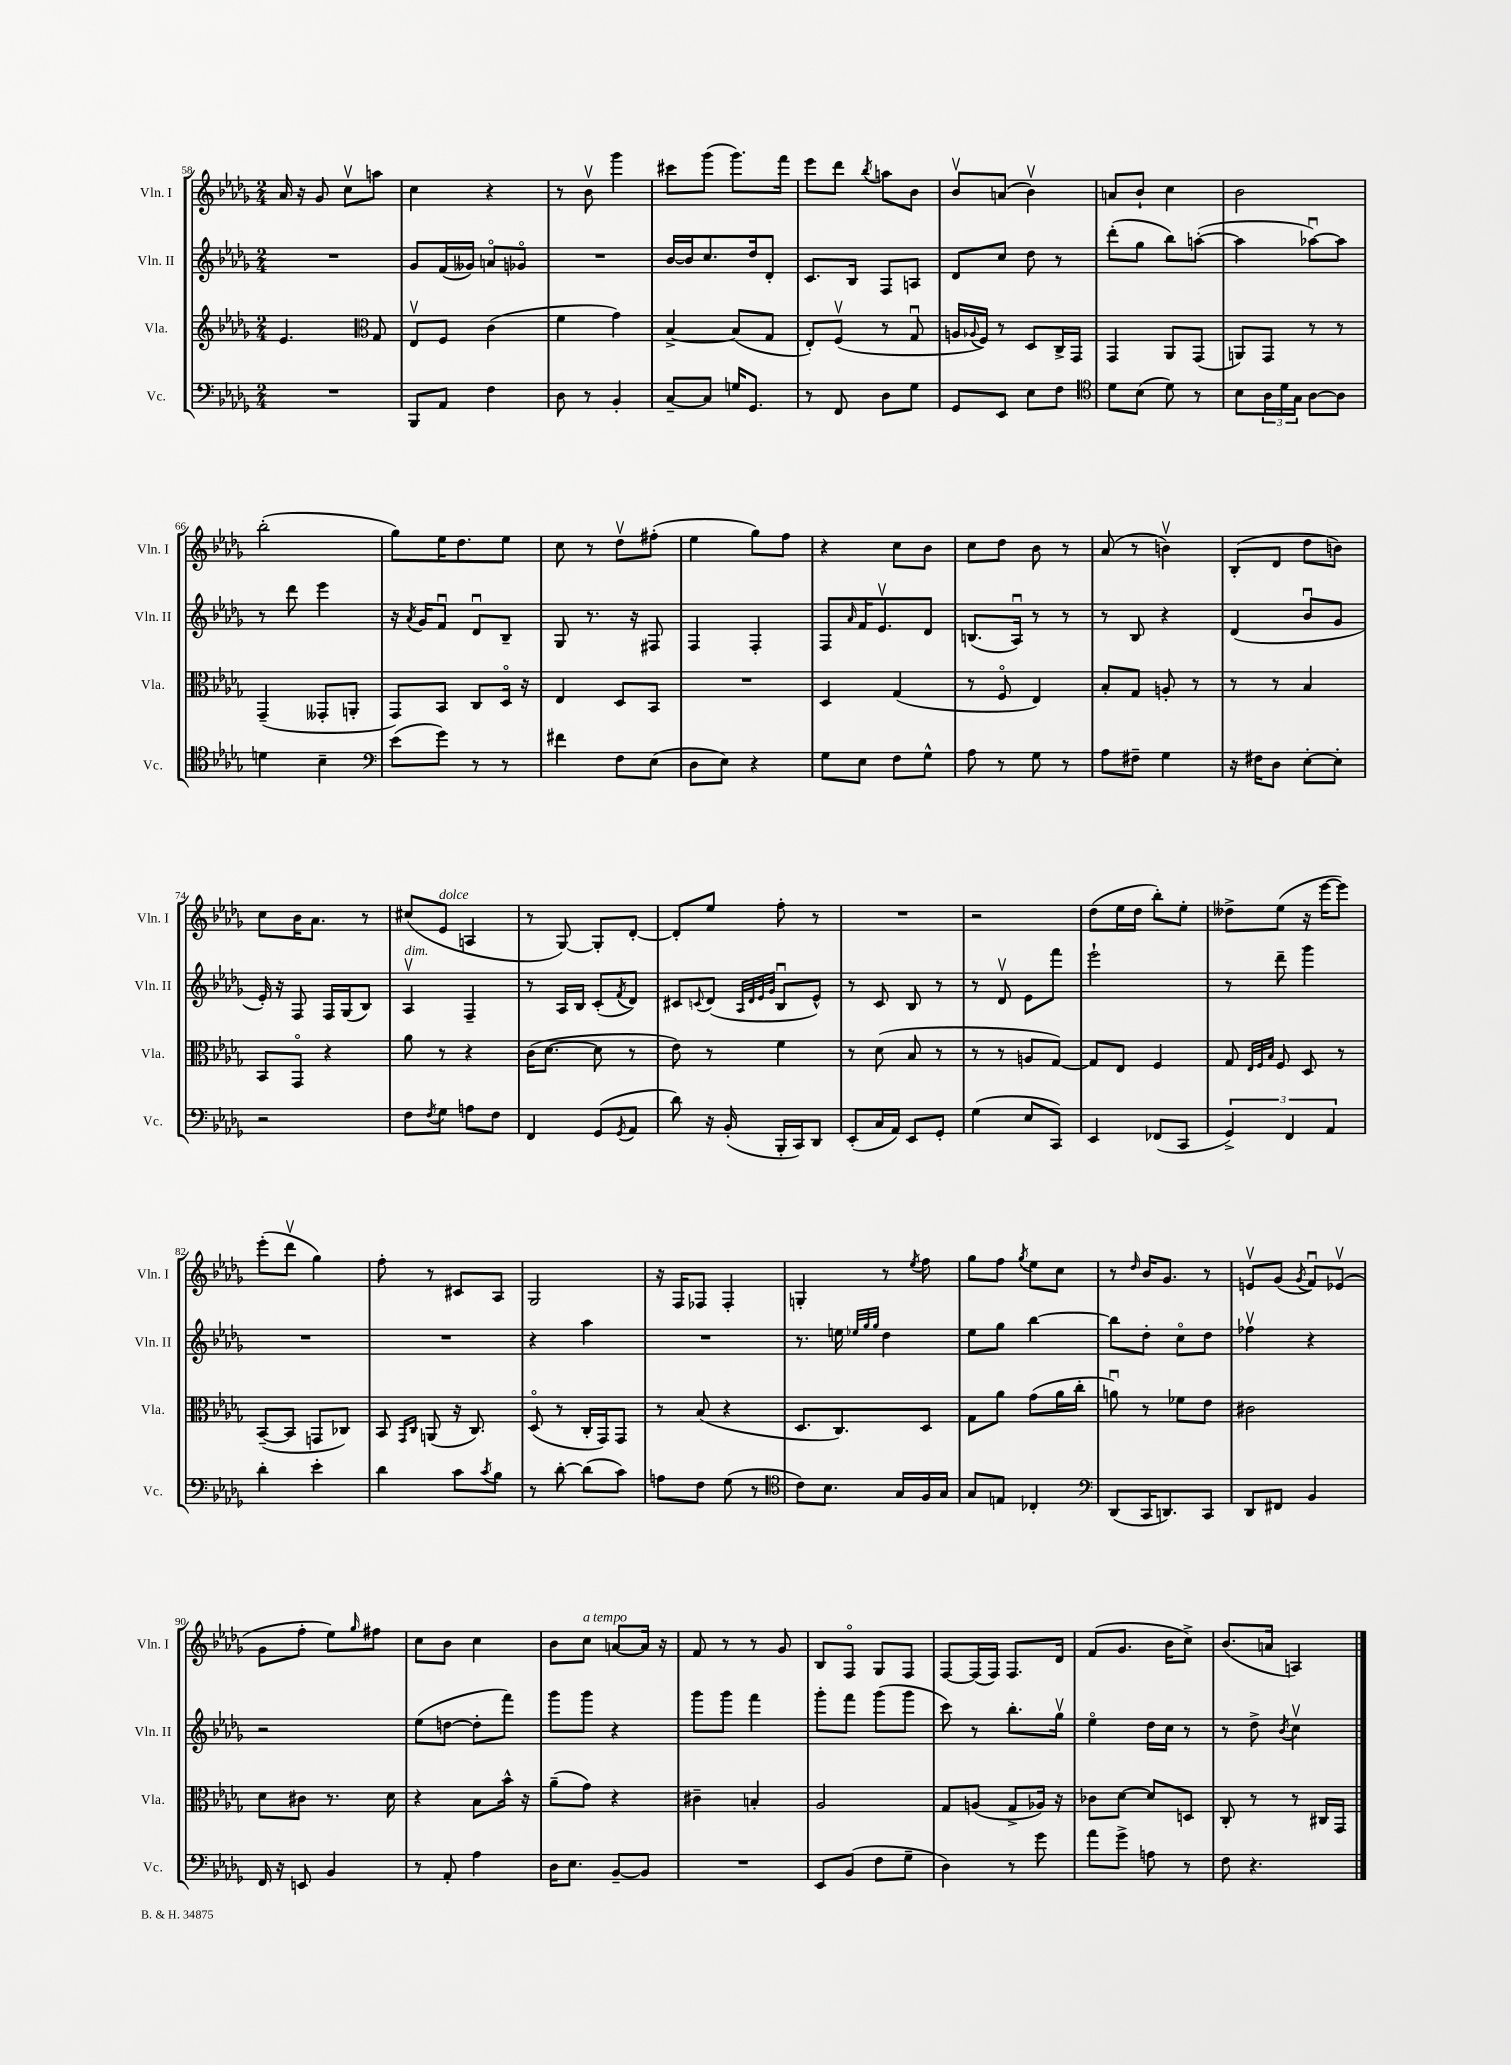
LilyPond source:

<<
\new StaffGroup <<
\new Staff = "s0" \with { instrumentName = "Vln. I" shortInstrumentName = "Vln. I" } {
    \clef treble \key des \major \numericTimeSignature \time 2/4
    aes'16 r16 ges'8 c''8\upbow a''8 |
    c''4 r4 |
    r8 bes'8\upbow ges'''4 |
    cis'''8 ges'''8( ges'''8.) f'''16 |
    ees'''8 des'''8 \acciaccatura { bes''8 } a''8 bes'8 |
    bes'8\upbow a'8( bes'4\upbow) |
    a'8 bes'8-! c''4 |
    bes'2 |
    bes''2-.( |
    ges''8) ees''16 des''8. ees''8 |
    c''8 r8 des''8\upbow fis''8-.( |
    ees''4 ges''8) f''8 |
    r4 c''8 bes'8 |
    c''8 des''8 bes'8 r8 |
    aes'8( r8 b'4\upbow) |
    bes8-.( des'8 des''8 b'8) |
    c''8 bes'16 aes'8. r8 |
    cis''8( ees'8^\markup { \italic "dolce" } a4 |
    r8 ges8~) ges8-. des'8~-. |
    des'8-. ees''8 f''8-. r8 |
    R2 |
    r2 |
    des''8( ees''16 des''16 bes''8-.) ees''8-. |
    deses''8-> ees''8( r16 ees'''16~ ees'''8) |
    ees'''8-.( des'''8\upbow ges''4) |
    f''8-. r8 cis'8 aes8 |
    ges2 |
    r16 f16 fes8 fes4-. |
    g4-. r8 \acciaccatura { ees''8 } f''8 |
    ges''8 f''8 \acciaccatura { ges''8 } ees''8 c''8 |
    r8 \grace { des''16 } bes'16 ges'8. r8 |
    e'8\upbow ges'8( \acciaccatura { ges'8 } f'8\downbow) ees'8\upbow( |
    ges'8 f''8-. ees''8) \grace { ges''16 } fis''8 |
    c''8 bes'8 c''4 |
    bes'8 c''8^\markup { \italic "a tempo" } a'8~ a'16 r16 |
    f'8 r8 r8 ges'8 |
    bes8 f8\flageolet ges8 f8 |
    f8~ f16( f16) f8. des'16 |
    f'8( ges'8. bes'16 c''8->) |
    bes'8.( a'16 a4) \bar "|." |
}
\new Staff = "s1" \with { instrumentName = "Vln. II" shortInstrumentName = "Vln. II" } {
    \clef treble \key des \major \numericTimeSignature \time 2/4
    R2 |
    ges'8 f'16( geses'16) a'8\flageolet ges'8\flageolet |
    R2 |
    bes'16~ bes'16 c''8. des''16 des'8-. |
    c'8. bes16 f8 a8 |
    des'8 c''8 des''8 r8 |
    des'''8-.( ges''8 bes''8) a''8~-.( |
    a''4 aes''8~\downbow) aes''8 |
    r8 des'''8 ees'''4 |
    r16 \acciaccatura { aes'8 } ges'16 f'8\downbow des'8\downbow bes8-- |
    ges8 r8. r16 fis8 |
    f4 f4-. |
    f8 \grace { aes'16 } f'16 ees'8.\upbow des'8 |
    b8.( aes16\downbow) r8 r8 |
    r8 bes8 r4 |
    des'4( bes'8\downbow ges'8 |
    ees'16-.) r16 f8 f16 ges16( bes8) |
    aes4\upbow^\markup { \italic "dim." } f4-- |
    r8 aes16 bes16 c'8-.( \acciaccatura { f'8 } des'8) |
    cis'8 \appoggiatura { c'8 } des'8( \grace { aes32 des'32 ees'32 ges'32 } bes8\downbow ees'8-^) |
    r8 c'8 bes8 r8 |
    r8 des'8\upbow ees'8 f'''8 |
    ees'''2-! |
    r8 des'''8-- ges'''4 |
    R2 |
    R2 |
    r4 aes''4 |
    R2 |
    r8. e''16 \grace { ees''32 ges''32 ges''32 } des''4 |
    ees''8 ges''8 bes''4~ |
    bes''8 des''8-. c''8\flageolet des''8 |
    fes''4\upbow r4 |
    r2 |
    ees''8( d''8~ d''8-. f'''8) |
    ges'''8 ges'''8 r4 |
    ges'''8 ges'''8 f'''4 |
    ges'''8-. f'''8 ges'''8( ges'''8 |
    c'''8) r8 bes''8.-. ges''16\upbow |
    ees''4\flageolet des''16 c''16 r8 |
    r8 des''8-> \acciaccatura { bes'8 } c''4\upbow \bar "|." |
}
\new Staff = "s2" \with { instrumentName = "Vla." shortInstrumentName = "Vla." } {
    \clef treble \key des \major \numericTimeSignature \time 2/4
    ees'4. \clef alto ges8 |
    ees8\upbow f8 c'4( |
    f'4 ges'4) |
    bes4~-> bes8( ges8 |
    ees8-.) f8\upbow( r8 ges8\downbow |
    a16 \appoggiatura { aes8 } f16) r8 des8 c16-> ges,16 |
    ges,4 aes,8 ges,8( |
    a,8) ges,8 r8 r8 |
    ges,4--( geses,8-. a,8-. |
    ges,8) bes,8 c8 des16\flageolet r16 |
    ees4 des8 bes,8 |
    R2 |
    des4 ges4( |
    r8 f8\flageolet ees4) |
    bes8-. ges8 a8-. r8 |
    r8 r8 bes4 |
    bes,8 ges,8\flageolet r4 |
    aes'8 r8 r4 |
    c'16( des'8.~ des'8 r8 |
    ees'8) r8 f'4 |
    r8 des'8( bes8 r8 |
    r8 r8 a8 ges8~) |
    ges8 ees8 f4 |
    ges8 \grace { ees32 f32 bes32 } f8 des8 r8 |
    bes,8~--( bes,8 g,8 ces8) |
    bes,8 \grace { ges,16 c16 } a,8( r16 c8.) |
    des8\flageolet( r8 c16-. ges,16) ges,8 |
    r8 bes8( r4 |
    des8. c8.) des8 |
    ges8 aes'8 ges'8( aes'16 c''16-. |
    a'8\downbow) r8 fes'8 ees'8 |
    cis'2 |
    des'8 cis'8 r8. des'16 |
    r4 bes8 bes'16-^ r16 |
    aes'8--( ges'8) r4 |
    cis'4-- b4-. |
    aes2 |
    ges8 a8( ges8-> aes16) r16 |
    ces'8 des'8~ des'8 d8 |
    c8-. r8 r8 cis16 ges,16 \bar "|." |
}
\new Staff = "s3" \with { instrumentName = "Vc." shortInstrumentName = "Vc." } {
    \clef bass \key des \major \numericTimeSignature \time 2/4
    R2 |
    bes,,8 aes,8 f4 |
    des8 r8 bes,4-. |
    c8~-- c8 g16 ges,8. |
    r8 f,8 des8 ges8 |
    ges,8 ees,8 ees8 f8 |
    \clef tenor des'8 bes8( des'8) r8 |
    bes8 \tuplet 3/2 { aes16 des'16 ges16 } aes8~ aes8 |
    d'4 bes4-- |
    \clef bass ees'8( ges'8) r8 r8 |
    fis'4 f8 ees8( |
    des8 ees8) r4 |
    ges8 ees8 f8 ges8-^ |
    aes8 r8 ges8 r8 |
    aes8 fis8-- ges4 |
    r16 fis16 des8 ees8~-. ees8-. |
    r2 |
    f8 \acciaccatura { f8 } ges8 a8 f8 |
    f,4 ges,8( \acciaccatura { ges,8 } aes,8 |
    des'8) r16 bes,16-.( bes,,16-. c,16) des,8 |
    ees,8-.( c16 aes,16) ees,8 ges,8-. |
    ges4( ees8 c,8) |
    ees,4 fes,8( c,8 |
    \tuplet 3/2 { ges,4->) f,4 aes,4 } |
    des'4-. ees'4-. |
    des'4 c'8 \acciaccatura { c'8 } bes8 |
    r8 des'8~-. des'8( c'8) |
    a8 f8 ges8( r8 |
    \clef tenor c'8) bes8. ges16 f16 ges16 |
    ges8 e8 ces4-. |
    \clef bass des,8( c,16 d,8.) c,8 |
    des,8 fis,8 bes,4 |
    f,16 r16 e,8 bes,4 |
    r8 aes,8-. aes4 |
    des16 ees8. bes,8~-- bes,8 |
    R2 |
    ees,8 bes,8( f8 ges8-- |
    des4) r8 ges'8 |
    aes'8 ges'8-> a8 r8 |
    f8 r4. \bar "|." |
}
>>
>>
\layout { \context { \Score currentBarNumber = #58 } }
